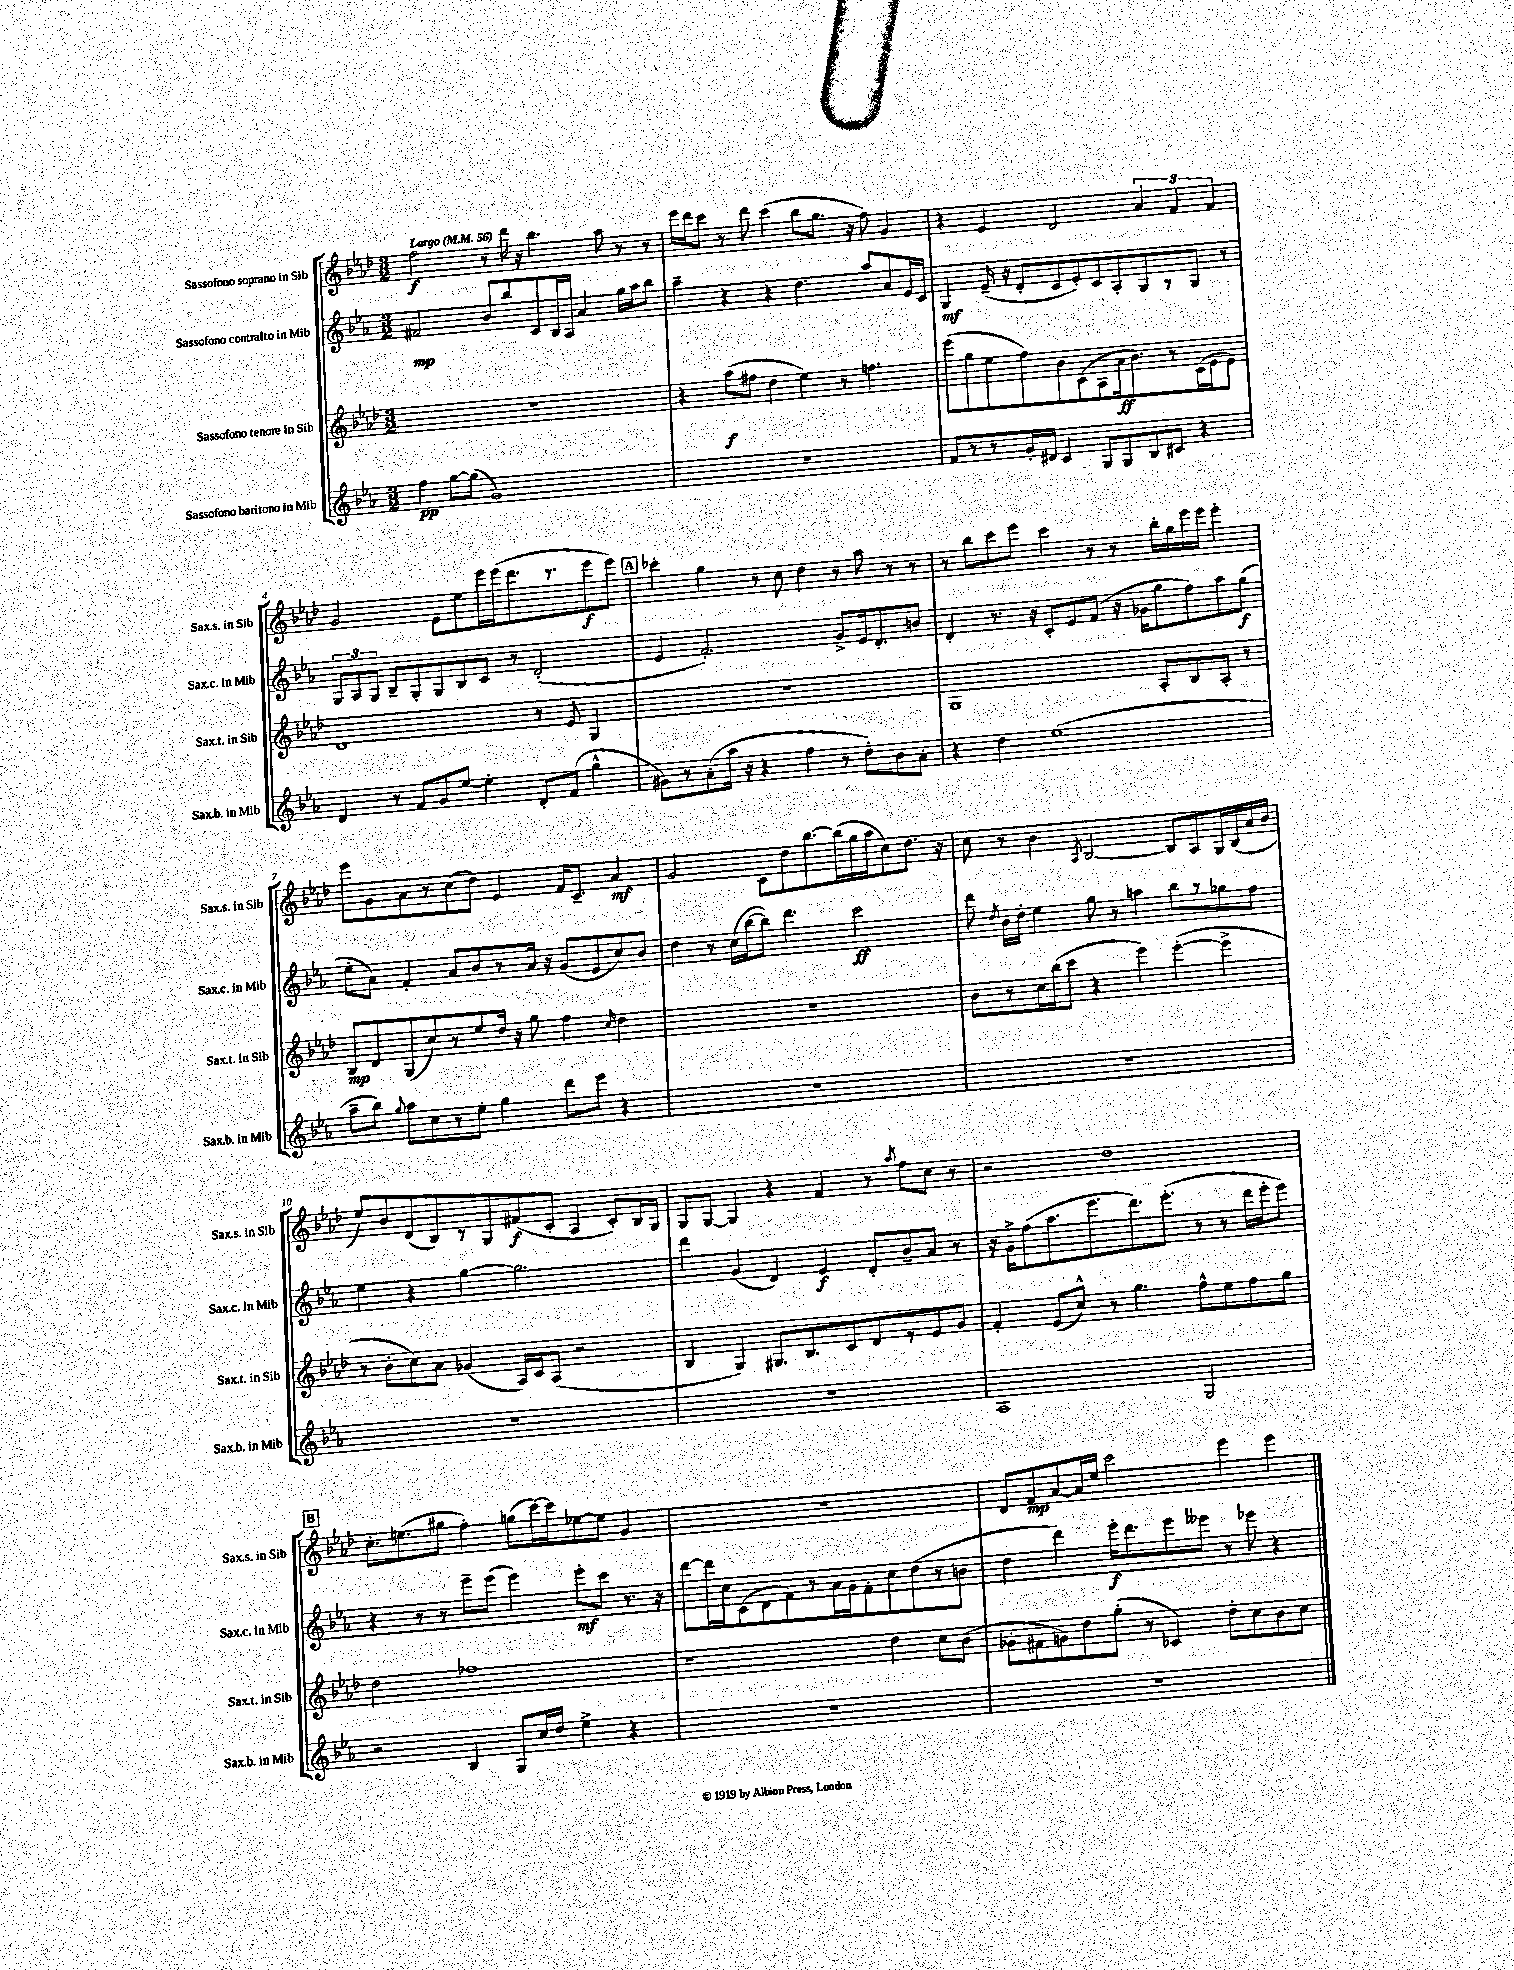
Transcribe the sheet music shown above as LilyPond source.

<<
\new StaffGroup <<
\new Staff = "s0" \with { instrumentName = "Sassofono soprano in Sib" shortInstrumentName = "Sax.s. in Sib" } {
    \clef treble \key aes \major \numericTimeSignature \time 3/2 \tempo "Largo" 4 = 56
    \autoBeamOff f''2\f r8 des'''16 r16 bes''4. aes''8 r8 r8 |
    ees'''16[ des'''16 c'''8] r8 des'''8 c'''4( bes''8[ g''8.] r16 f''8) g'4 |
    r4 ees'4 des'2 \tuplet 3/2 { aes'4 f'4 f'4 } |
    g'2 ees'8[ ees''8 ees'''16 ees'''16( des'''8. r8. ees'''8\f ees'''8]) |
    \mark \markup { \box "A" } ces'''4-. g''4 r8 c''8 des''4 r8 aes''8 r8 r8 |
    r8 bes''8[ c'''8 ees'''8] c'''4 r8 r8 bes''16[-. g''16 ees'''16 ees'''16] ees'''4-. |
    ees'''8[ g'8 aes'8 r8 c''8( des''8]) ees'4 f'16[ c'8.]-- aes'4\mf |
    g'2 c'8[ des''8 bes''8.~ bes''16( g''16 aes''16 c''8) des''8.] r16 |
    c''8 r8 bes'4 \acciaccatura { aes8 } bes2~ bes8[ aes8 g16 bes16( aes'16 bes'16] |
    ees''8[) bes'8 des'8( bes8) r8 g8 fis'8\f( c'8]-. aes4 c'8[-.) bes16 g16] |
    g8[ g8]~ g4 r4 f'4 r8 \acciaccatura { aes''8 } f''8[ c''8] r8 |
    r2 des''1 |
    \mark \markup { \box "B" } c''8.[-. e''8.( gis''8] f''4-.) g''8[( c'''16~) c'''16 ees''8~ ees''8] g'4 |
    R1. |
    des'8[ f'8\mp aes'8~ aes'16 ees''16] c'''2 ees'''4 ees'''4 \bar "|." |
}
\new Staff = "s1" \with { instrumentName = "Sassofono contralto in Mib" shortInstrumentName = "Sax.c. in Mib" } {
    \clef treble \key ees \major \numericTimeSignature \time 3/2
    \autoBeamOff fis'2\mp bes'8[ bes''8 c'8 bes16 aes16] aes'4 g''16[ aes''16 bes''8] |
    aes''4-- r4 r4 d''4. aes''8[ aes'8 ees'16 c'16] |
    g4\mf ees'16--( r16 d'8[-. c'8 ees'8-.) c'8 aes8-. g8 r8 g8] r8 |
    \tuplet 3/2 { g8[ aes8 g8] } bes8[-- g8-. g8 bes8 c'8] r8 d'2-.( |
    \mark \markup { \box "A" } ees'4 f'2.-.) g'8[-> ees'16 d'8.-. b'8] |
    d'4-. r8. r16 c'8[-. ees'8 f'8]( r16 ges'16[ g''8 f''8) aes''8 g''8]\f( |
    ees''8[-. aes'8]) f'4-. aes'8[ bes'8 r8 aes'16] r16 g'8[( ees'8 c''8) bes'8] |
    d''4 r8 c''16[( bes''16~ bes''8]) d'''4. c'''2\ff |
    d'''8 \acciaccatura { d''8 } bes'16[ d''16]-. ees''4 g''8 r8 a''4 bes''8[ r8 ges''8 f''8] |
    ees''4 r4 g''4~ g''2. |
    d'''4 g'4( d'4) ees'4\f d'8[-. bes'8-- aes'8] r8 |
    r16 g'16[-> f''8( aes''8. ees'''8. d'''8.) ees'''8.]-.( r8 r8 d'''16[ ees'''16-. ees'''8]) |
    \mark \markup { \box "B" } r4 r8 r8 ees'''8[-- ees'''8]( ees'''4) ees'''8[-.\mf c'''8] r8. r16 |
    d'''8[~ d'''16 c''16 c'8( d'8 f'8) r8 aes'16 g'16 f'8-. c''8 d''8( r8 b'8] |
    d''4 d'''4) ees'''16[-.\f d'''8. ees'''8 eeses'''8] r8 ees'''8 r4 \bar "|." |
}
\new Staff = "s2" \with { instrumentName = "Sassofono tenore in Sib" shortInstrumentName = "Sax.t. in Sib" } {
    \clef treble \key aes \major \numericTimeSignature \time 3/2
    \autoBeamOff R1. |
    r4 aes''8[\f( fis''8] des''4 ees''4) r8 f''4. |
    ees'''8[( g''8 ees''8 f''8) bes'8 c'8( aes8 aes'16\ff bes'8.) r8 c'16( ees'16 ees'8]) |
    des'1 r8 ees'8 g4 |
    \mark \markup { \box "A" } R1. |
    g1 aes8[-. bes8 aes8]-. r8 |
    bes8[\mp des'8 g8( c''8) r8 ees''8 des''16] r16 g''8 f''4 \grace { c''16 } des''4 |
    R1. |
    bes'8[ r8 c''16 bes''16( c'''8] r4 ees'''4) ees'''4~-.( ees'''4-> |
    r8 bes'8[-. c''8) aes'8] ges'4( aes16[) c'16 aes8]( r2 |
    bes4 g4) gis8.[ bes8. c'8 des'8 r8 ees'8 g'8] |
    f'4-. ees'8[( c''8]-^) r8 g''4. f''8[-^ ees''8 f''8 g''8] |
    \mark \markup { \box "B" } des''2 fes''1 |
    r1 des''4 c''8[ bes'8]( |
    ges'8[-. fis'8 g'8) des''8 g''8]-.( r8 ces'4) des''8[-. c''8 bes'8 c''8] \bar "|." |
}
\new Staff = "s3" \with { instrumentName = "Sassofono baritono in Mib" shortInstrumentName = "Sax.b. in Mib" } {
    \clef treble \key ees \major \numericTimeSignature \time 3/2
    \autoBeamOff f''4\pp g''8[~ g''8]( g'1) |
    R1. |
    f'8[ r8 r8 g'16-. dis'16] c'4 g8[ g8 bes8 cis'8] r4 |
    d'4 r8 f'8[ g'8 ees''8]~ ees''4-. d'8[-. f'8]( g''4-^ |
    \mark \markup { \box "A" } gis'8[) r8 aes'8-.( aes''16] r16 r4 f''4 r8 d''8[-.) bes'8 aes'8]-. |
    r4 d''4 ees''1( |
    aes''8[-- bes''8]) \appoggiatura { g''8 } aes''8[ c''8 r8 ees''8]-. g''4 d'''8[ ees'''8] r4 |
    R1. |
    R1. |
    R1. |
    R1. |
    aes1 g2 |
    \mark \markup { \box "B" } r2 bes4 g8[ c''16 d''16] ees''4-> r4 |
    R1. |
    R1. \bar "|." |
}
>>
>>
